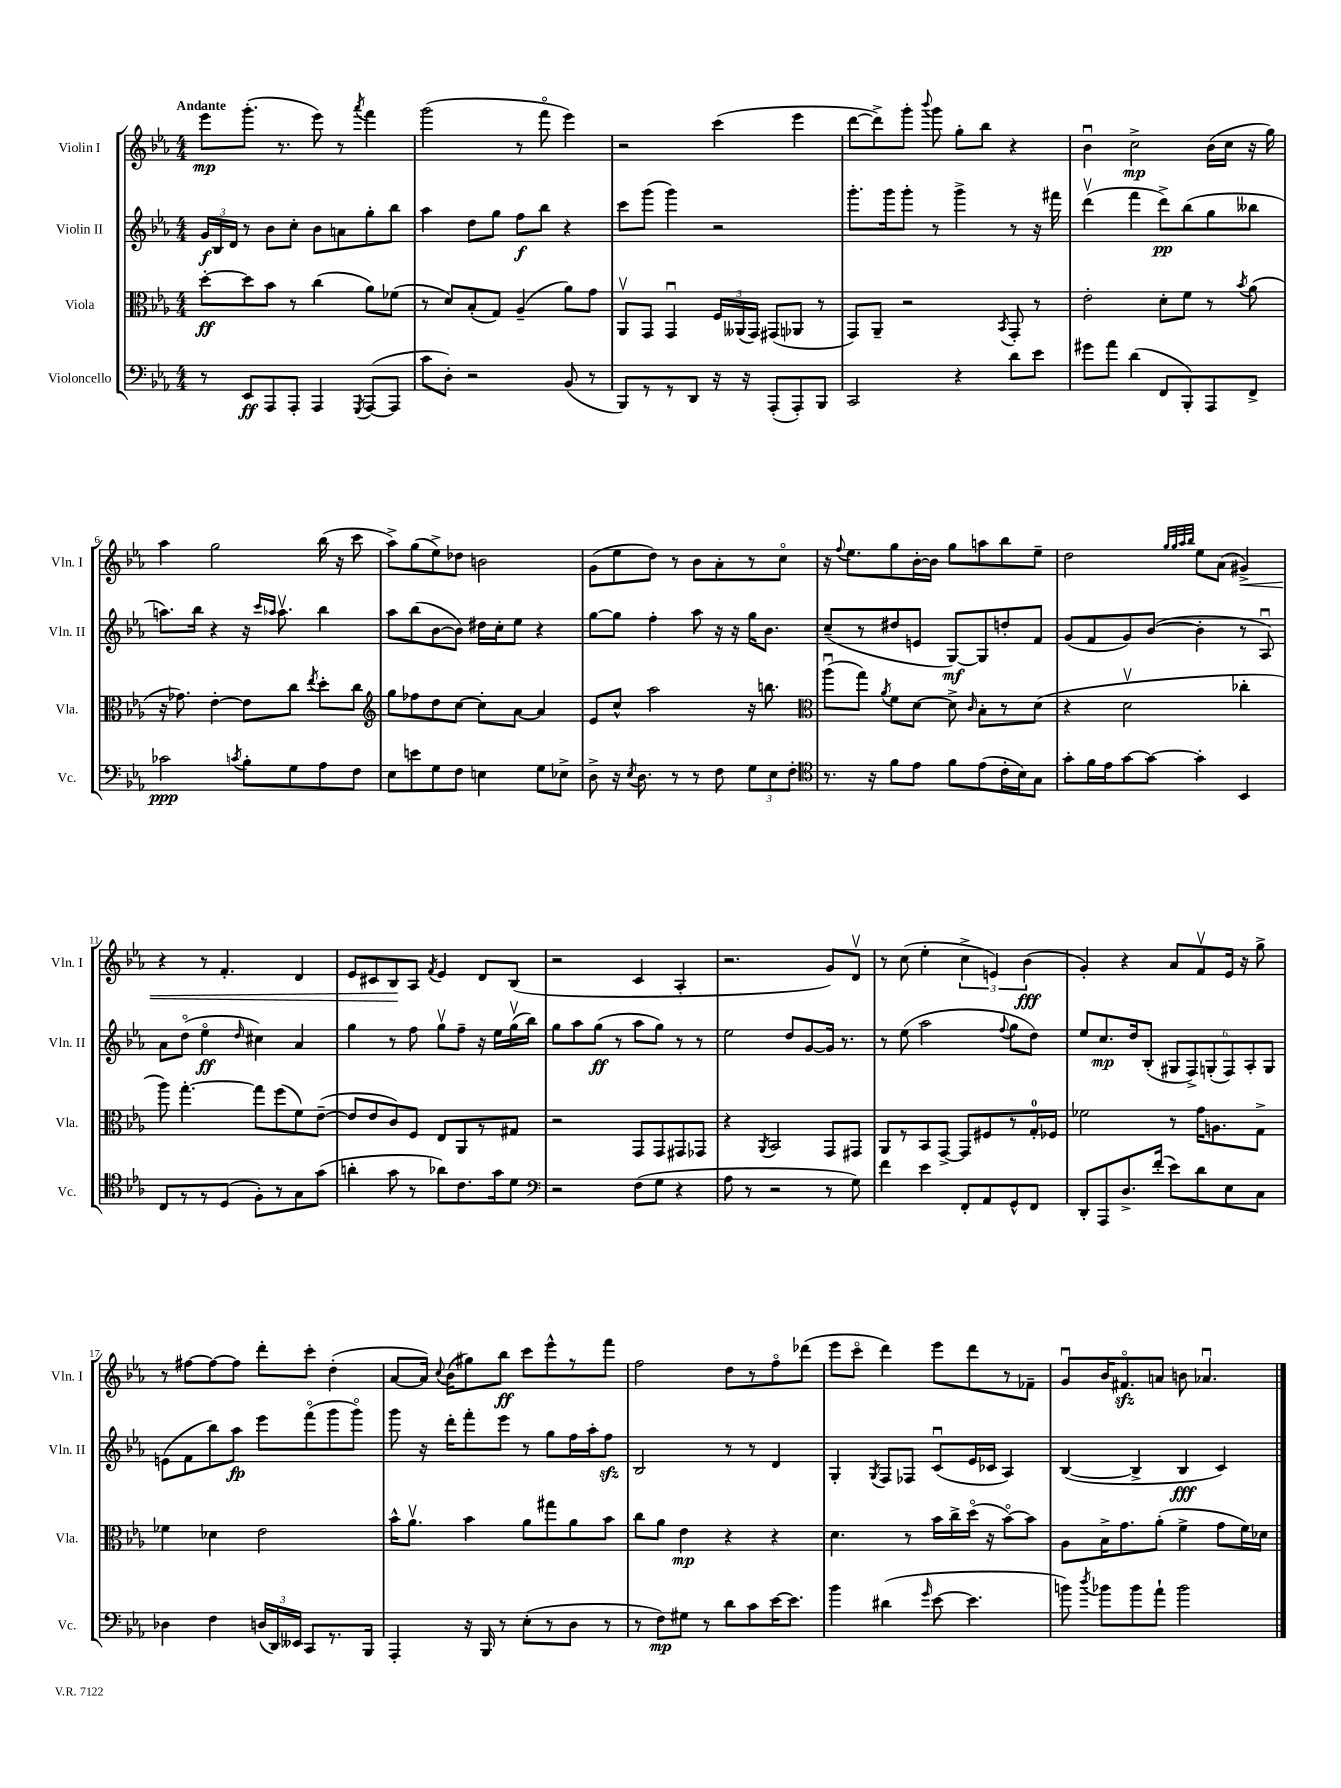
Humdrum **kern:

**kern	**kern	**kern	**kern
*staff4	*staff3	*staff2	*staff1
*clefF4	*clefC3	*clefG2	*clefG2
*k[b-e-a-]	*k[b-e-a-]	*k[b-e-a-]	*k[b-e-a-]
*M4/4	*M4/4	*M4/4	*M4/4
8r	[8dd'\L	24g/LL	8eee-\L
.	.	24B-/	.
.	.	24d/JJ	.
8EE-/L	8dd\]	8r	(8.ggg'\J
8AAA-/	8b-\J	8b-\L	.
.	.	.	8.r
8AAA-'/J	8r	8cc'\J	.
4AAA-/	(4cc\	8b-\L	8eee-\)
.	.	8a\	8r
8qGGG/	.	.	8qaaa-/
([8AAA-/L	8a-\L)	8gg'\	4fff\
8AAA-/]J	(8f-\J	8bb-\J	.
=	=	=	=
8c\L	8r	4aa-\	(2ggg\
8D'\J)	8d/L)	.	.
2r	(8B-'/	8dd\L	.
.	8G/J)	8gg\J	.
.	(4A-~/	8ff\L	8r
.	.	8bb-\J	8fffo\
(8BB-/	8a-\L)	4r	4eee-\)
8r	8g\J	.	.
=	=	=	=
8BBB-/L)	8AA-v/L	8ccc\L	2r
8r	8GG/J	(8ggg\J	.
8r	4GGu/	4ggg\)	.
8DD/J	.	.	.
16r	24F/LL	2r	(4ccc\
.	(24AA--/	.	.
16r	.	.	.
.	24GG/JJ)	.	.
(8AAA-'/L	(8GG#/L	.	.
8AAA-'/)	8AA-/J	.	4eee-\
8BBB-/J	8r	.	.
=	=	=	=
2CC/	8GG/L)	8.ggg'\L	[8ddd\L
.	8AA-~/J	.	8ddd^\])
.	.	16ggg\k	.
.	2r	8ggg'\J	8ggg'\J
.	.	.	8qqbbb-/
.	.	8r	8ggg\
4r	.	4ggg^\	8gg'\L
.	.	.	8bb-\J
.	8qBB-/	.	.
8d\L	8GG'/	8r	4r
8e-\J	8r	16r	.
.	.	16fff#\	.
=	=	=	=
8g#\L	2e-'\	(4dddv\	4b-u\
8a-\J	.	.	.
(4d\	.	4fff\	2cc^\
8FF/L	8d'\L	8ddd^\L)	.
8BBB-'/)	8f\J	(8bb-\	.
8AAA-/	8r	8gg\	(16b-\LL
.	.	.	16cc\JJ
.	8qb-/	.	.
8FF^/J	(8a-\	8bb--\J	16r
.	.	.	16gg\)
=	=	=	=
2c-\	16r	8.aa\L)	4aa-\
.	8.g-\)	.	.
.	.	16bb-\Jk	.
.	[4e-'\	4r	2gg\
8qc/	.	.	.
8B-'\L	8e-\]L	16r	.
.	.	16qqccc/LL	.
.	.	16qqaa-/JJ	.
.	.	8.aa-v\	.
8G\	8cc\J	.	.
.	8qee-/	.	.
8A-\	8dd'\L	4bb-\	(16bb-\
.	.	.	16r
8F\J	8cc\J	.	8ccc\
=	=	=	=
*	*clefG2	*	*
8E-\L	8gg\L	8aa-\L	8aa-^\L)
8e\	8ff-\	(8bb-\	(8gg\
8G\	8dd\	[8b-\	8ee-^\)
8F\J	[8cc\J	8b-\]J)	8dd-\J
4E\	8cc'\]L	16dd#\LL	2b\
.	.	16cc'\J	.
.	[8a-\J	8ee-\J	.
8G\L	4a-/]	4r	.
8E-^\J	.	.	.
=	=	=	=
8D^\	8e-/L	[8gg\L	(8g\L
16r	8cc^^/J	8gg\]J	8ee-\
8qE-/	.	.	.
8.D\	.	.	.
.	2aa-\	4ff'\	8dd\J)
8r	.	.	8r
8r	.	8aa-\	8b-\L
8F\	.	16r	8a-'\
.	.	16r	.
12G\L	16r	16gg\LK	8r
.	8.bb\	8.b-\J	.
12E-\	.	.	.
.	.	.	8cco\J
12F'\J	.	.	.
=	=	=	=
*clefC4	*clefC3	*	*
8.r	(8aa-u\L	(8cc~/L	16r
.	.	.	8qqff/
.	.	.	8.ee-\L
.	8gg\J)	8r	.
16r	.	.	.
.	8qa-/	.	.
8f\L	8f\L	8dd#/	8gg\
8e-\J	[8d\J	8e/J	[16b-'\L
.	.	.	16b-\]JJ
8f\L	8d^\]	[8G/L)	8gg\L
.	16qqc/	.	.
(8e-\	8B-'\L	8G/]	8aa\
16c'\L	8r	8dd'/	8bb-\
16B-\J)	.	.	.
8G\J	(8d\J	8f/J	8ee-~\J
=	=	=	=
8g'\L	4r	(8g/L	2dd\
16f\L	.	8f/	.
16e-\J	.	.	.
[8g\	2dv\	8g/)	.
8g\_J	.	([8b-/J	.
.	.	.	32qqgg/LLL
.	.	.	32qqgg/
.	.	.	32qqaa-/
.	.	.	32qqbb-/JJJ
4g'\]	.	4b-'\]	8ee-\L
.	.	.	(8a-\J
4BB-/	4cc-'\	8r	4g#^/)
.	.	8A-u/)	.
=	=	=	=
8C/L	8aa-\)	8a-\L	4r
8r	[4.gg'\	(8ddo\J	.
8r	.	4ee-o\	8r
(8D/J	.	.	4.f'/
.	.	16qqdd/	.
8F'\L)	8gg\]L	4cc#\)	.
8r	(8ff\	.	.
8G\	8f\)	4a-/	4d/
(8g\J	([8e-~\J	.	.
=	=	=	=
4a'\	8e-/]L	4gg\	8e-/L
.	8e-/	.	8c#/
8g\	8c/)	8r	8B-/
8r	8F/J	8ff\	8A-/J
.	.	.	8qf/
8a-\L)	8E-/L	8ggv\L	4e-/
8.c\	8AA-/	8ff~\J	.
.	8r	16r	8d/L
16g\k	.	16ee-\LL	.
8d\J	8G#/J	(16ggv\	(8B-/J
.	.	16bb-\JJ)	.
=	=	=	=
*clefF4	*	*	*
2r	2r	8gg\L	2r
.	.	8aa-\	.
.	.	(8gg\J	.
.	.	8r	.
(8F\L	8GG/L	8aa-\L	4c/
8G\J	8GG/	8gg\J)	.
4r	8GG#/	8r	4A-'/
.	8GG-/J	8r	.
=	=	=	=
8A-\	4r	2ee-\	2.r
8r	.	.	.
.	8qAA-/	.	.
2r	2BB-/	.	.
.	.	8dd/L	.
.	.	[8g/	.
8r	8GG/L	16g/]Jk	8g/L)
.	.	8.r	.
8G\)	8GG#/J	.	8dv/J
=	=	=	=
4f\	8AA-/L	8r	8r
.	8r	(8ee-\	(8cc\
4e-\	8BB-/	2aa-\	4ee-'\
.	[8GG^/J	.	.
8FF'/L	8GG/]L	.	6cc^\
8AA-/	8F#/	.	.
.	.	.	6e/)
.	.	8qqff/	.
8GG^^/	8r	8gg\L	.
.	.	.	(6b-\
8FF/J	16G'/L	8dd\J)	.
.	16F-/JJ	.	.
=	=	=	=
8DD'/L	2f-\	8ee-/L	4g'/)
8AAA-/	.	8.cc/	.
8.D^/	.	.	4r
.	.	16dd/k	.
.	.	(8B-'/J	.
(16f'/Jk	.	.	.
8e-\L)	8r	12G#/L	8a-/L
.	.	12F^/)	.
8d\	16g\LK	.	8fv/
.	.	(12G'/	.
.	8.A\	.	.
8E-\	.	12F/)	16e-/Jk
.	.	.	16r
.	.	12A-'/	.
8C\J	8G^\J	.	8gg^\
.	.	12G/J	.
=	=	=	=
4D-\	4f-\	(8e\L	8r
.	.	8f\	[8ff#\L
4F\	4d-\	8bb-\)	8ff#\_
.	.	8aa-\J	8ff#\]J
(24D/LL	2e-\	8eee-\L	8ddd'\L
24DD/)	.	.	.
24EE--/JJ	.	.	.
8CC/L	.	(8fffo\	8ccc'\J
8.r	.	8ggg\	(4dd'\
.	.	8gggo\J)	.
16BBB-/Jk	.	.	.
=	=	=	=
4AAA-'/	16b-^^\LK	8ggg\	[8a-/L
.	8.a-v\J	.	.
.	.	16r	16a-/]Jk)
.	.	.	8qqcc/
.	.	16ddd'\LK	(16b-\LK
16r	4b-\	8fff'\	8gg#\)
16BBB-/	.	.	.
8r	.	8eee-\J	8bb-\J
(8E-'\L	8a-\L	8r	8ccc\L
8r	8gg#\	8gg\L	8eee-^^\
8D\J	8a-\	16ff\L	8r
.	.	16aa-'\J	.
8r	8b-\J	8ff\J	8fff\J
=	=	=	=
8r	8cc\L	2B-/	2ff\
8F\L)	8a-\J	.	.
8G#\J	4e-\	.	.
8r	.	.	.
8d\L	4r	8r	8dd\L
8c\	.	8r	8r
[16e-\K	4r	4d/	8ffo\
8.e-\]J	.	.	.
.	.	.	(8ddd-\J
=	=	=	=
4b-\	4.d\	4G'/	8eee-\L
.	.	.	8ccco\J
.	.	8qG/	.
(4d#\	.	8F/L	4ddd\)
.	8r	8F-/J	.
16qqg/	.	.	.
[8e-\	16b-\LL	(8cu/L	8eee-\L
.	16cc^\	.	.
4.e-\]	(16ddo\JJ	16e-/L	8ddd\
.	16r	16c-/JJ	.
.	[8b-o\L)	4A-/)	8r
.	8b-\]J	.	8f-~\J
=	=	=	=
8b\)	8A-\L	([4B-/	8gu/L
8qdd/	.	.	.
8b-\L	16B-^\K	.	16b-/K
.	8.g\	.	8.f#o/
8b-\	.	4B-^/]	.
8a-`\J	(8a-'\J	.	8a/J
2b-\	4f^\	4B-/	8b\
.	.	.	4.a-u/
.	8g\L	4c/)	.
.	16f\L)	.	.
.	16d-\JJ	.	.
==	==	==	==
*-	*-	*-	*-
